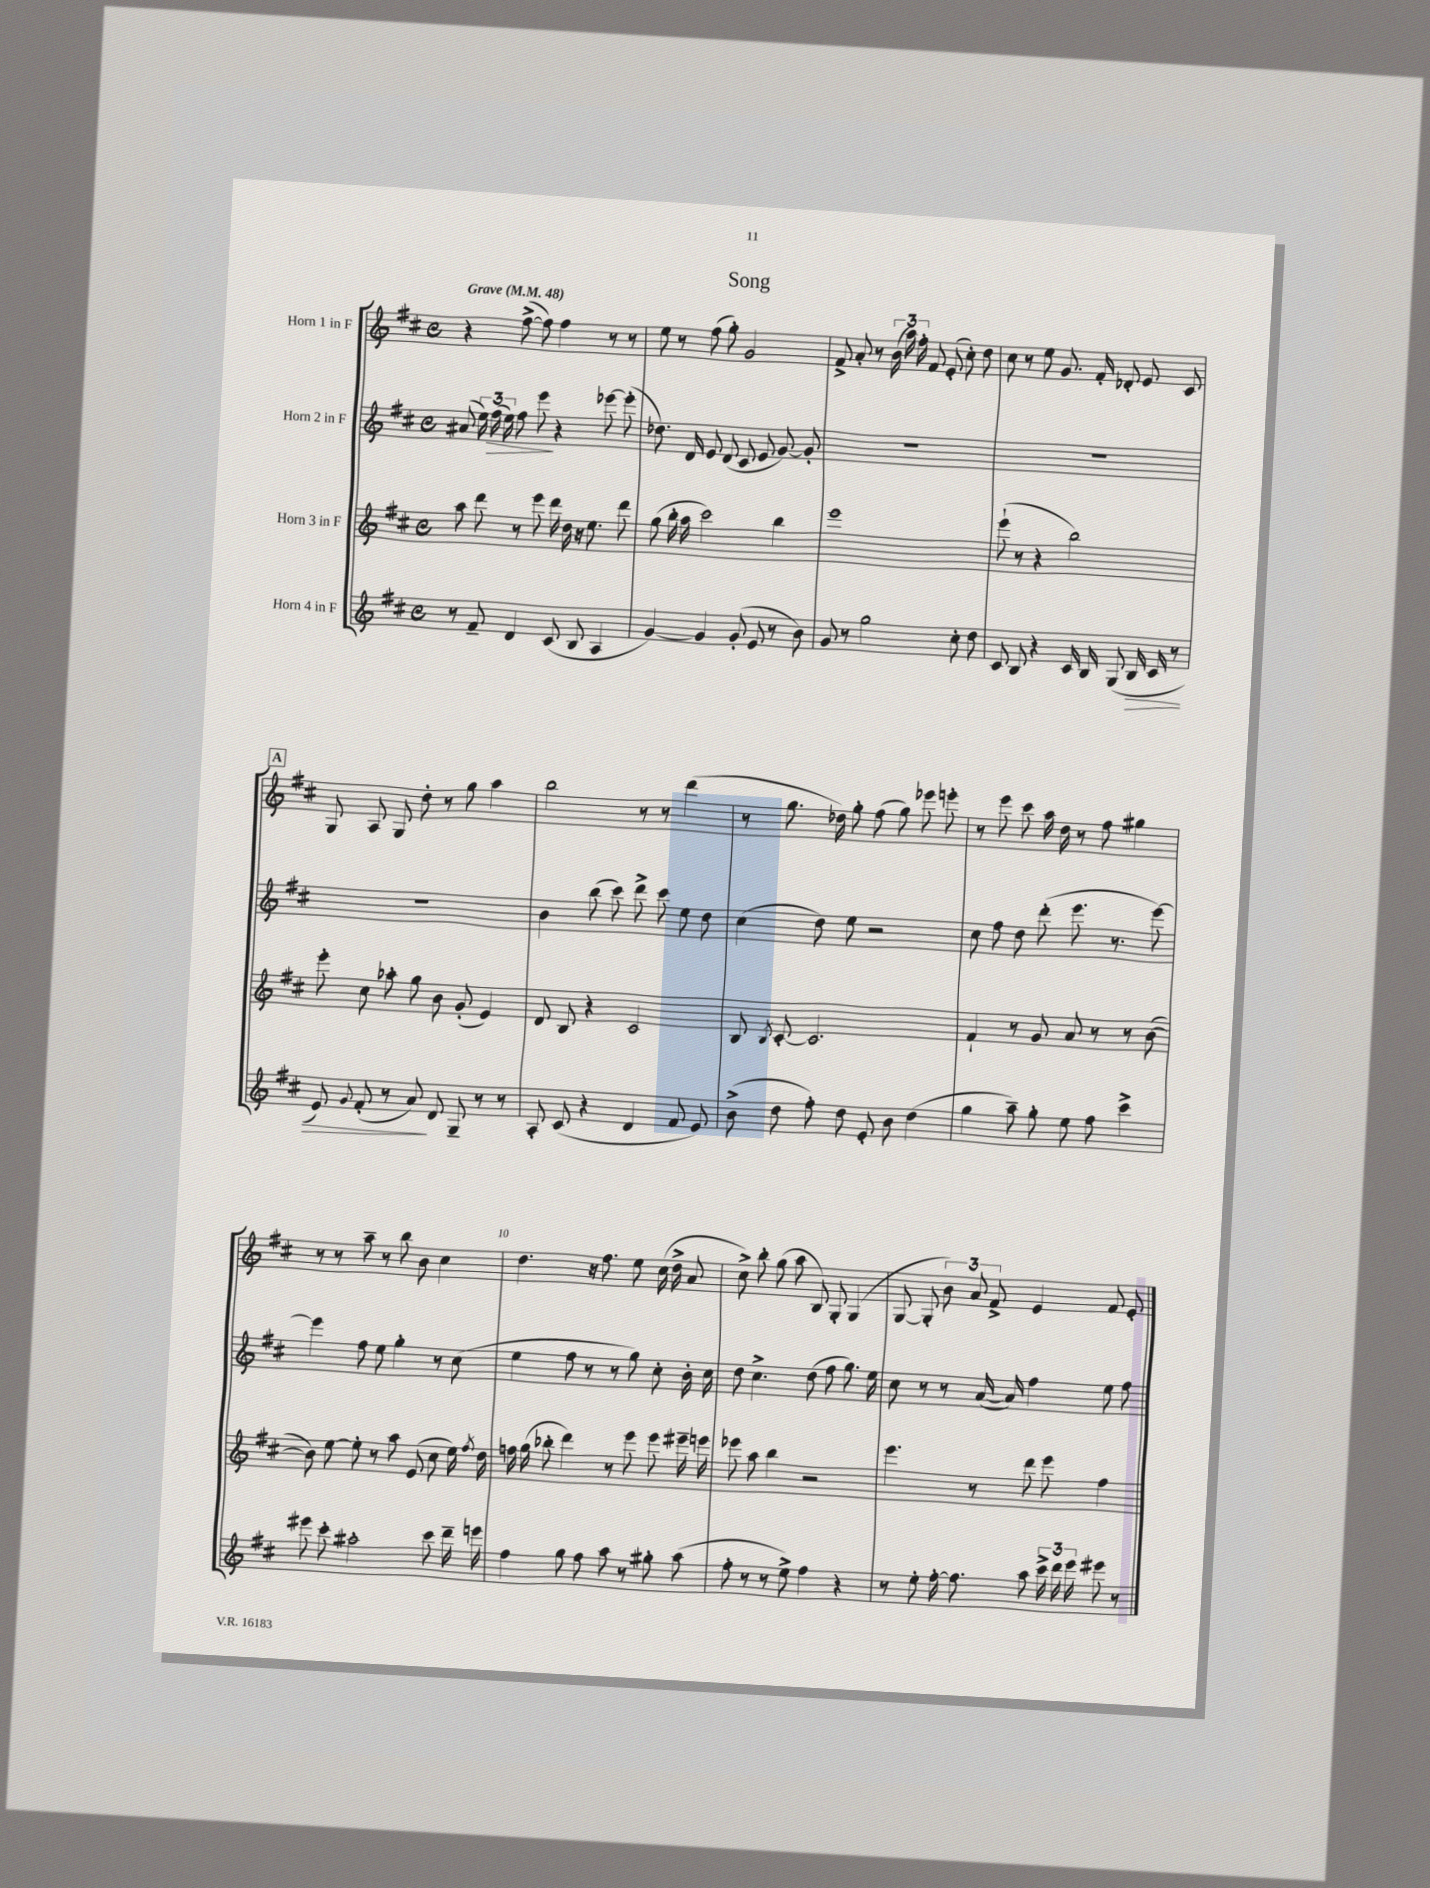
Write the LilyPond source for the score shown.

\header { title = "Song" }
<<
\new StaffGroup <<
\new Staff = "s0" \with { instrumentName = "Horn 1 in F" } {
    \clef treble \key d \major \defaultTimeSignature \time 4/4 \tempo "Grave" 4 = 48
    \autoBeamOff r4 fis''8~->( fis''8) fis''4 r8 r8 |
    e''8 r8 fis''8( g''8-.) g'2 |
    fis'8-> a'8-. r8 \tuplet 3/2 { b'16( a''16) fis''16-. } fis'8 e'8-.( cis''8-.) d''8 |
    cis''8 r8 e''8 g'8. fis'16-. des'8-. e'8 cis'8 |
    \mark \markup { \box "A" } g8 a8 g8 d''8-. r8 g''8 a''4 |
    b''2 r8 r8 d'''4( |
    r8 g''8. des''16) g''8-. fis''8( g''8) ees'''8 e'''8-. |
    r8 e'''8 cis'''8 a''16 d''16 r8 fis''8 gis''4 |
    r8 r8 a''8-- r8 b''8 b'8 cis''4 |
    d''4. r16 fis''8. e''8 cis''16( d''16-> a'8 |
    cis''8->) b''8-. g''8( a''8 b8) g8-. g4( |
    g8~ g8-. \tuplet 3/2 { b'8) a'8 fis'8-> } e'4 fis'8 e'8-. \bar "|." |
}
\new Staff = "s1" \with { instrumentName = "Horn 2 in F" } {
    \clef treble \key d \major \defaultTimeSignature \time 4/4
    \autoBeamOff ais'8( \tuplet 3/2 { e''16) fis''16\>( e''16) } fis''8 e'''8\! r4 ees'''8~ ees'''8-.( |
    des''8.) d'16 e'8 d'8( cis'8 e'8 g'8~) g'8-. |
    R1 |
    R1 |
    \mark \markup { \box "A" } R1 |
    b'4 b''8( cis'''8) d'''8-> cis'''8 e''8 d''8 |
    cis''4( d''8) e''8 r2 |
    cis''8 fis''8 d''8 d'''8-.( e'''8. r8. e'''8~) |
    e'''4 fis''8 e''8 g''4-. r8 cis''8( |
    e''4 fis''8 r8 r8 g''8) cis''8-. b'16-. cis''16 |
    d''8 cis''4.-> d''8( fis''8 g''8.) e''16 |
    cis''8 r8 r8 a'16~( a'16) fis''4 e''8 fis''8 \bar "|." |
}
\new Staff = "s2" \with { instrumentName = "Horn 3 in F" } {
    \clef treble \key d \major \defaultTimeSignature \time 4/4
    \autoBeamOff a''8 d'''8 r8 e'''8 d'''16 d''16 r16 e''8. d'''8 |
    g''8( b''16-. a''16 cis'''2) b''4 |
    e'''1 |
    e'''8-!( r8 r4 b''2) |
    \mark \markup { \box "A" } e'''8-. cis''8 aes''8-. g''8 b'8 g'8-.( e'4) |
    d'8 b8 r4 cis'2 |
    b8 \acciaccatura { b8 } cis'8~-. cis'2. |
    fis'4-! r8 g'8 a'8 r8 r8 b'8~( |
    b'8) e''8~ e''8-. r8 a''8 e'8( cis''8 e''16) \acciaccatura { fis''8 } d''16 |
    f''16 g''16( bes''8-. d'''4) r8 e'''8 e'''8 eis'''16-- e'''16 |
    ees'''8 a''8 b''4 r2 |
    e'''4. r8 d'''8 e'''8 fis''4 \bar "|." |
}
\new Staff = "s3" \with { instrumentName = "Horn 4 in F" } {
    \clef treble \key d \major \defaultTimeSignature \time 4/4
    \autoBeamOff r8 fis'8-- d'4 cis'8( b8 a4 |
    g'4~) g'4 g'8-.( e'8 r8 b'8) |
    g'8 r8 g''2 cis''8-. d''8 |
    cis'8 b8 r4 cis'16 b16 g8( b16\> cis'16 r8 |
    \mark \markup { \box "A" } e'8) \appoggiatura { g'8 } fis'8-.( r8 a'8\!) d'8 g8-- r8 r8 |
    a8-. cis'8( r4 d'4 fis'8 e'8) |
    b'8->( d''8 fis''8-.) d''8 e'8-. b'8 d''4( |
    g''4 a''8--) g''8-. e''8 fis''8 cis'''4-> |
    eis'''8 cis'''8-. ais''2-. cis'''8 d'''16-- e'''16 |
    fis''4 g''8 fis''8 a''8 r8 gis''8-. a''8( |
    fis''8-. r8 r8 e''8->) fis''4 r4 |
    r8 e''8-. fis''16~-. fis''8. a''8 \tuplet 3/2 { cis'''16-> d'''16 e'''16 } eis'''8 r8 \bar "|." |
}
>>
>>
\layout { \context { \Score \override BarNumber.break-visibility = ##(#f #t #t) barNumberVisibility = #(every-nth-bar-number-visible 5) } }
